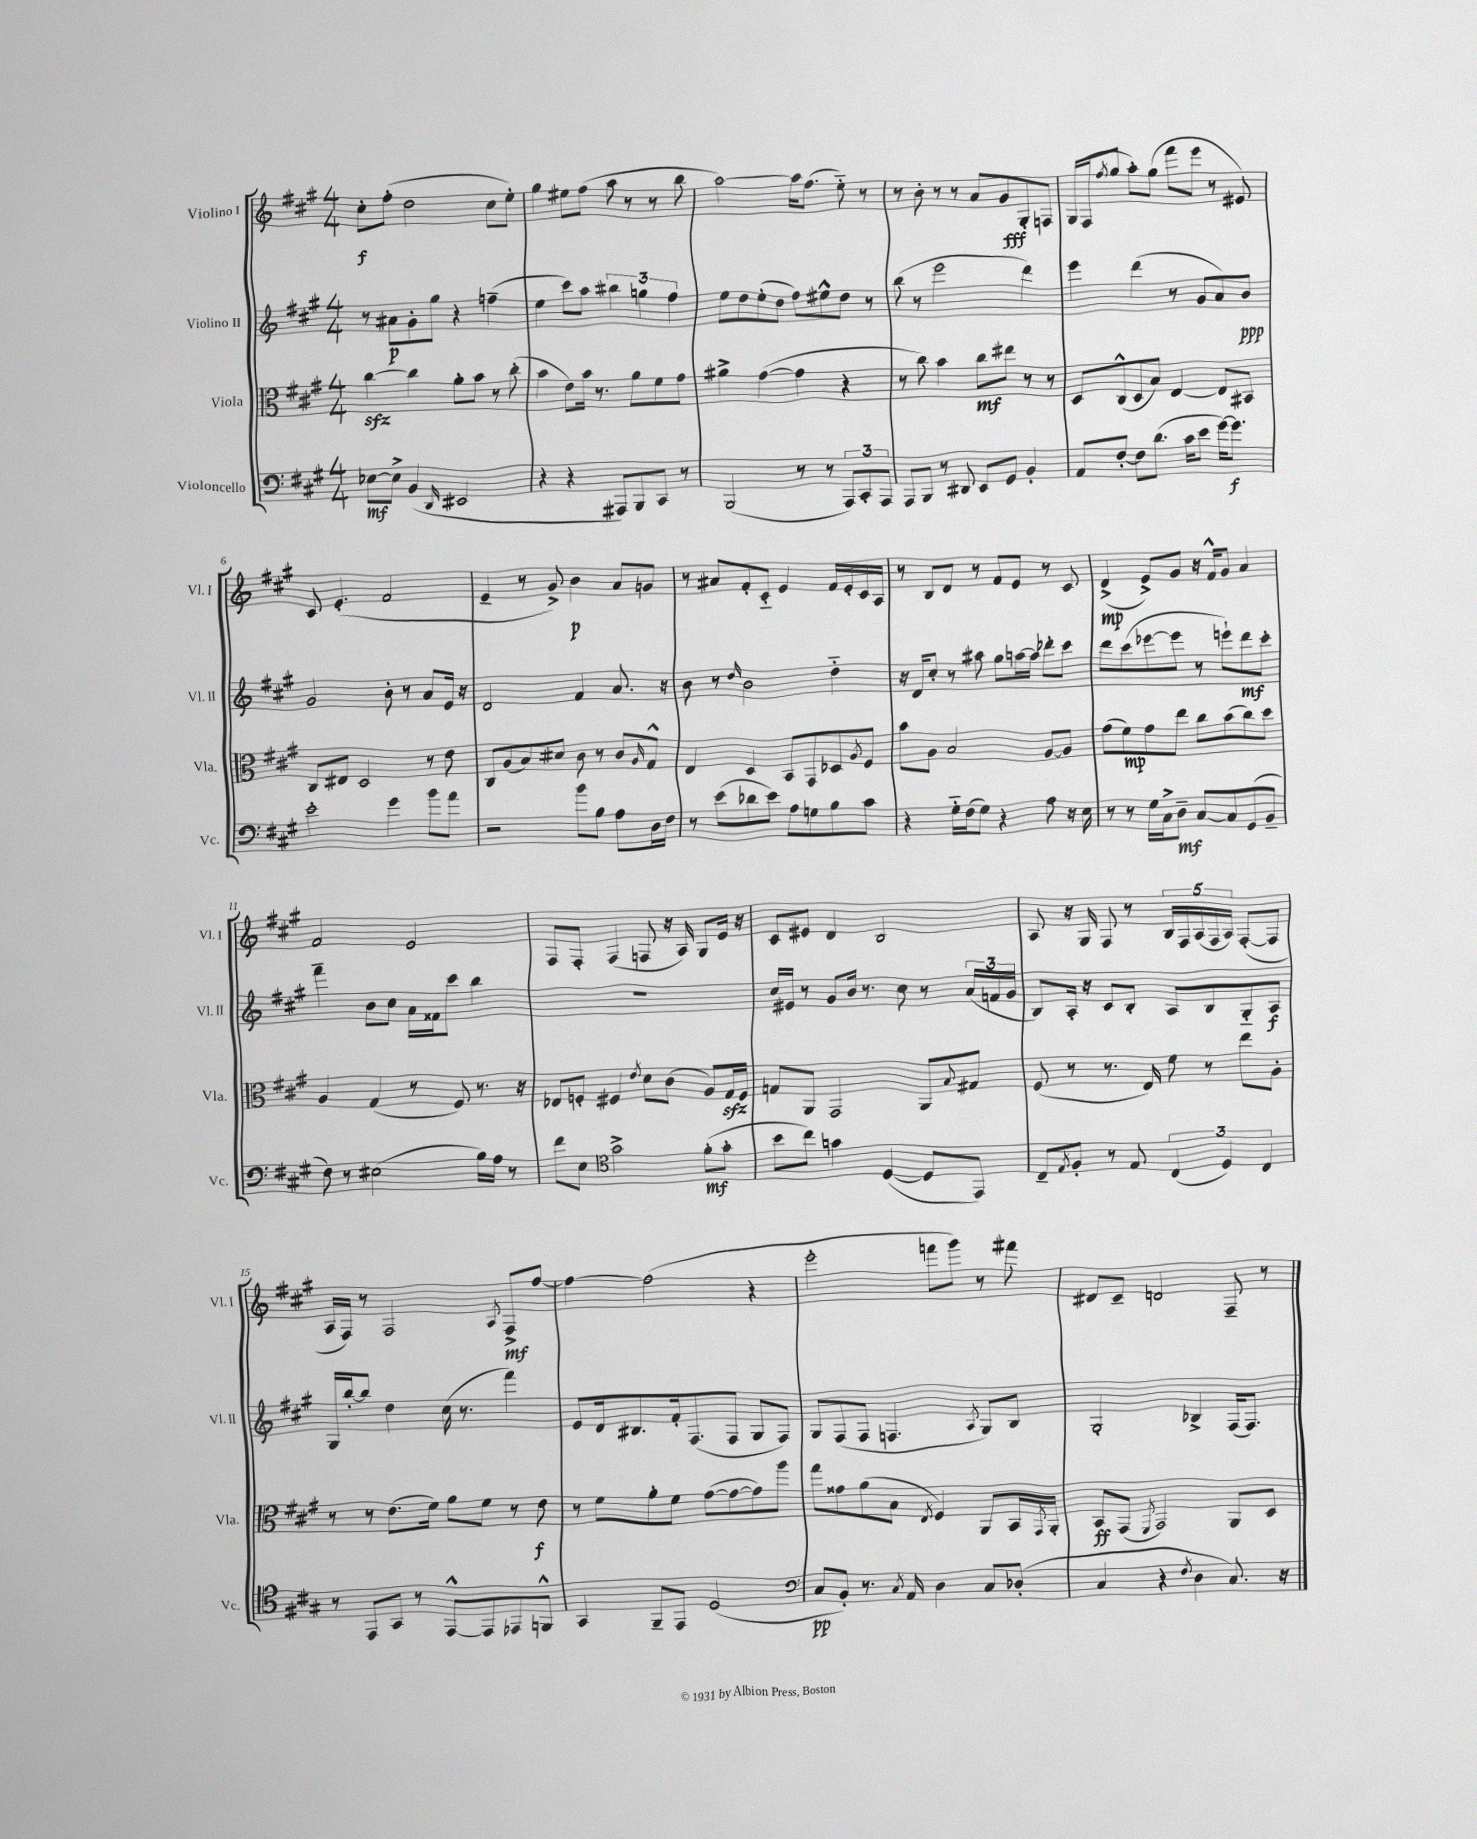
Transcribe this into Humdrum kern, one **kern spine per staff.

**kern	**kern	**kern	**kern
*staff4	*staff3	*staff2	*staff1
*clefF4	*clefC3	*clefG2	*clefG2
*k[f#c#g#]	*k[f#c#g#]	*k[f#c#g#]	*k[f#c#g#]
*M4/4	*M4/4	*M4/4	*M4/4
[8E-	[4cc#	8r	8cc#'
8E-^]	.	8a#	(8ff#'
(4BB	4cc#]	8g#'	2dd
.	.	8gg#	.
16qqDD	.	.	.
2EE#	8a'	4r	.
.	8b	.	.
.	8r	(4ff~	8cc#
.	(8cc#'	.	8ee')
=	=	=	=
4r	4b	4ee	4gg#
4r	8e)	8ccc#)	8ee#
.	16b	8aa	(8ff#
.	8.r	.	.
8AAA#)	.	6bb#	8aa
8BBB	8a	.	8r
.	.	6gg	.
8CC#	8f#	.	8r
.	.	6ff#	.
8r	8g#	.	8bb
=	=	=	=
(2BBB	4a#^	8ee	[2aa)
.	.	8dd	.
.	([4g#	(8ee'	.
.	.	8dd	.
8r	4g#]	8ff#)	16aa]
.	.	.	(8.ff#
8r	.	8ee#^^	.
12AAA)	4r	8dd	8ee'~)
12CC#'	.	.	.
.	.	8r	8r
12AAA	.	.	.
=	=	=	=
8AAA	8r	(8bb	8r
8BBB	8cc#)	8r	8b'
8r	4b	2eee	8r
8DD#	.	.	8r
8EE	8cc#	.	8a
8GG#	8ee#	.	8g#
4BB'	8r	4ddd)	8G#'
.	8r	.	8F
=	=	=	=
8AA	8D	4eee	(16G#
.	.	.	16F#
.	.	.	8qff#
[8F#'	(8C#^^	.	8gg#
8F#]	8D	(4ddd	8aa')
(8.d	8B)	.	(8gg#
.	[4E	8r	8fff#
16c#	.	.	.
8e	.	8g#	8eee
[16g#)	8E]	8a)	8r
8.g#]	.	.	.
.	8BB#	8b	8e#)
=	=	=	=
2e'	8C#	2g#	8c#
.	8E#	.	(4.e'
.	2D	.	.
4g#	.	8b'	2f#
.	.	8r	.
8b	8r	8a	.
8a	8e	16e	.
.	.	16r	.
=	=	=	=
2r	8C#	2d	4e~
.	(8A	.	.
.	8B)	.	8r
.	8d#	.	8g#^)
8b	8c#	4f#	4b
8B	8r	.	.
8A	8c#	8.a	8a
.	16qqA	.	.
16D	8G#^^	.	8g
16F#	.	16r	.
=	=	=	=
8r	4E	8b	8r
(8e	.	8r	8a#
.	.	16qqdd	.
8d-	4D	2b	8f#'
8e)	.	.	8c#'~
8A	8BB	.	4e
8G	8GG#	.	.
8B	8D-	4dd'~	16f#
.	.	.	16e'
.	8qA	.	.
8c#	8F#	.	16c#
.	.	.	16A
=	=	=	=
4r	8b	16r	8r
.	.	16d	.
.	8A	8cc#'	8B
16G#'~	2B	8r	8d
(16F#	.	.	.
8G#)	.	8aa#	8r
4r	.	8gg#	8f#
.	.	[16aa	8e
.	.	16aa]	.
8A	[8A	8ddd-'	8r
16r	8A]	8ccc#	8c#
16E	.	.	.
=	=	=	=
8r	(8g#	8ddd	(4d^
8r	8f#)	(8ccc#	.
16G#	8g#	[8eee-	8e^)
16C#^	.	.	.
8D~	8ee	8eee-]	8g#
[8C#	8cc#	8r	16r
.	.	.	16f#^^
8C#]	(8b	8eee`)	8g#
(8GG#	8cc#)	8ddd	4a
8BB~	8dd	8ccc#'	.
=	=	=	=
8F#)	4A	4fff#~	2f#
8r	.	.	.
(2E#	(4G#	8b	.
.	.	8cc#	.
.	8r	16a	2e
.	.	16f##	.
.	8F#)	8ccc#	.
16B)	8.r	4bb	.
16A	.	.	.
8r	.	.	.
.	16r	.	.
=	=	=	=
8f#	8E-	1r	8F#
8E	8F'	.	8F#'
*clefC4	*	*	*
2g#^	4F#	.	(4F#
.	8qe	.	.
.	8d	.	8F
.	(8c#	.	16r
.	.	.	16A)
(8f#'	8A)	.	8G#
8g#'	16G#	.	16e
.	16F#	.	16r
=	=	=	=
8b	8G	16cc#	8c#
.	.	16e#	.
8cc#)	8AA	8r	8e#
4g	2GG#	8g#	4d
.	.	16b	.
.	.	8.r	.
([4D	.	.	2B
.	.	8cc#	.
8D]	8AA	8r	.
.	8qqB	.	.
8EE)	8G#	(24a	.
.	.	24f	.
.	.	24g#	.
=	=	=	=
8C#~	(8F#	8B)	8A
8qE	.	.	.
8F#'	8r	16A'	16r
.	.	16r	16G#
8r	8.r	8c#	8F#
8E	.	8B'	8r
.	16E)	.	.
(6C#	8f#	8A	20B
.	.	.	20F#
.	.	.	(20A
.	8r	8B	.
.	.	.	20F#
6D)	.	.	.
.	.	.	20A)
.	8ee	8G#'~	([8F#'
6C#	.	.	.
.	8A'	8A	8F#]
=	=	=	=
8r	8r	16G#	16A
.	.	[16bb'	16F#)
8EE	8r	8bb]	8r
8GG#	(8.e	4dd	2F#
8r	.	.	.
.	16f#)	.	.
[8EE^^	8a	(16cc#	.
.	.	8.r	.
8EE]	8f#	.	.
.	.	.	8qA
8EE-	8r	4fff#)	8F#^
8FF^^	8e	.	[8ff#
=	=	=	=
4GG#	8r	8e	4ff#_
.	8f#	16d	.
.	.	8.B#	.
8FF#~	8a'	.	(2ff#]
8EE	8f#	16f#'	.
.	.	(8.F#	.
(2D	([8g#	.	.
.	8g#_	8F#	.
.	8g#])	8G#	4r
.	8aa	8F#)	.
=	=	=	=
*clefF4	*	*	*
8C#	8gg#	8G#	2eee'
8BB')	8g##	(8F#	.
8.r	(8a	8F#	.
.	8B	4.F	.
8qC#	.	.	.
16AA	.	.	.
.	8qE	.	.
4D	4F#)	.	8fff
.	.	.	8ggg#)
.	.	8qA	.
8C#	8AA	8G#)	8r
(8D-'	16BB	8B	8fff#
.	8qGG#	.	.
.	16AA'	.	.
=	=	=	=
4C#	8BB	2G#'	8d#
.	(8GG#	.	8c#~
.	8qFF#	.	.
4r	2GG#)	.	2d
8qF#	.	.	.
4D	.	4B-^	.
8.C#)	8AA	(16F#	8F#~
.	.	8.F#)	.
.	8D	.	8r
16r	.	.	.
==	==	==	==
*-	*-	*-	*-
